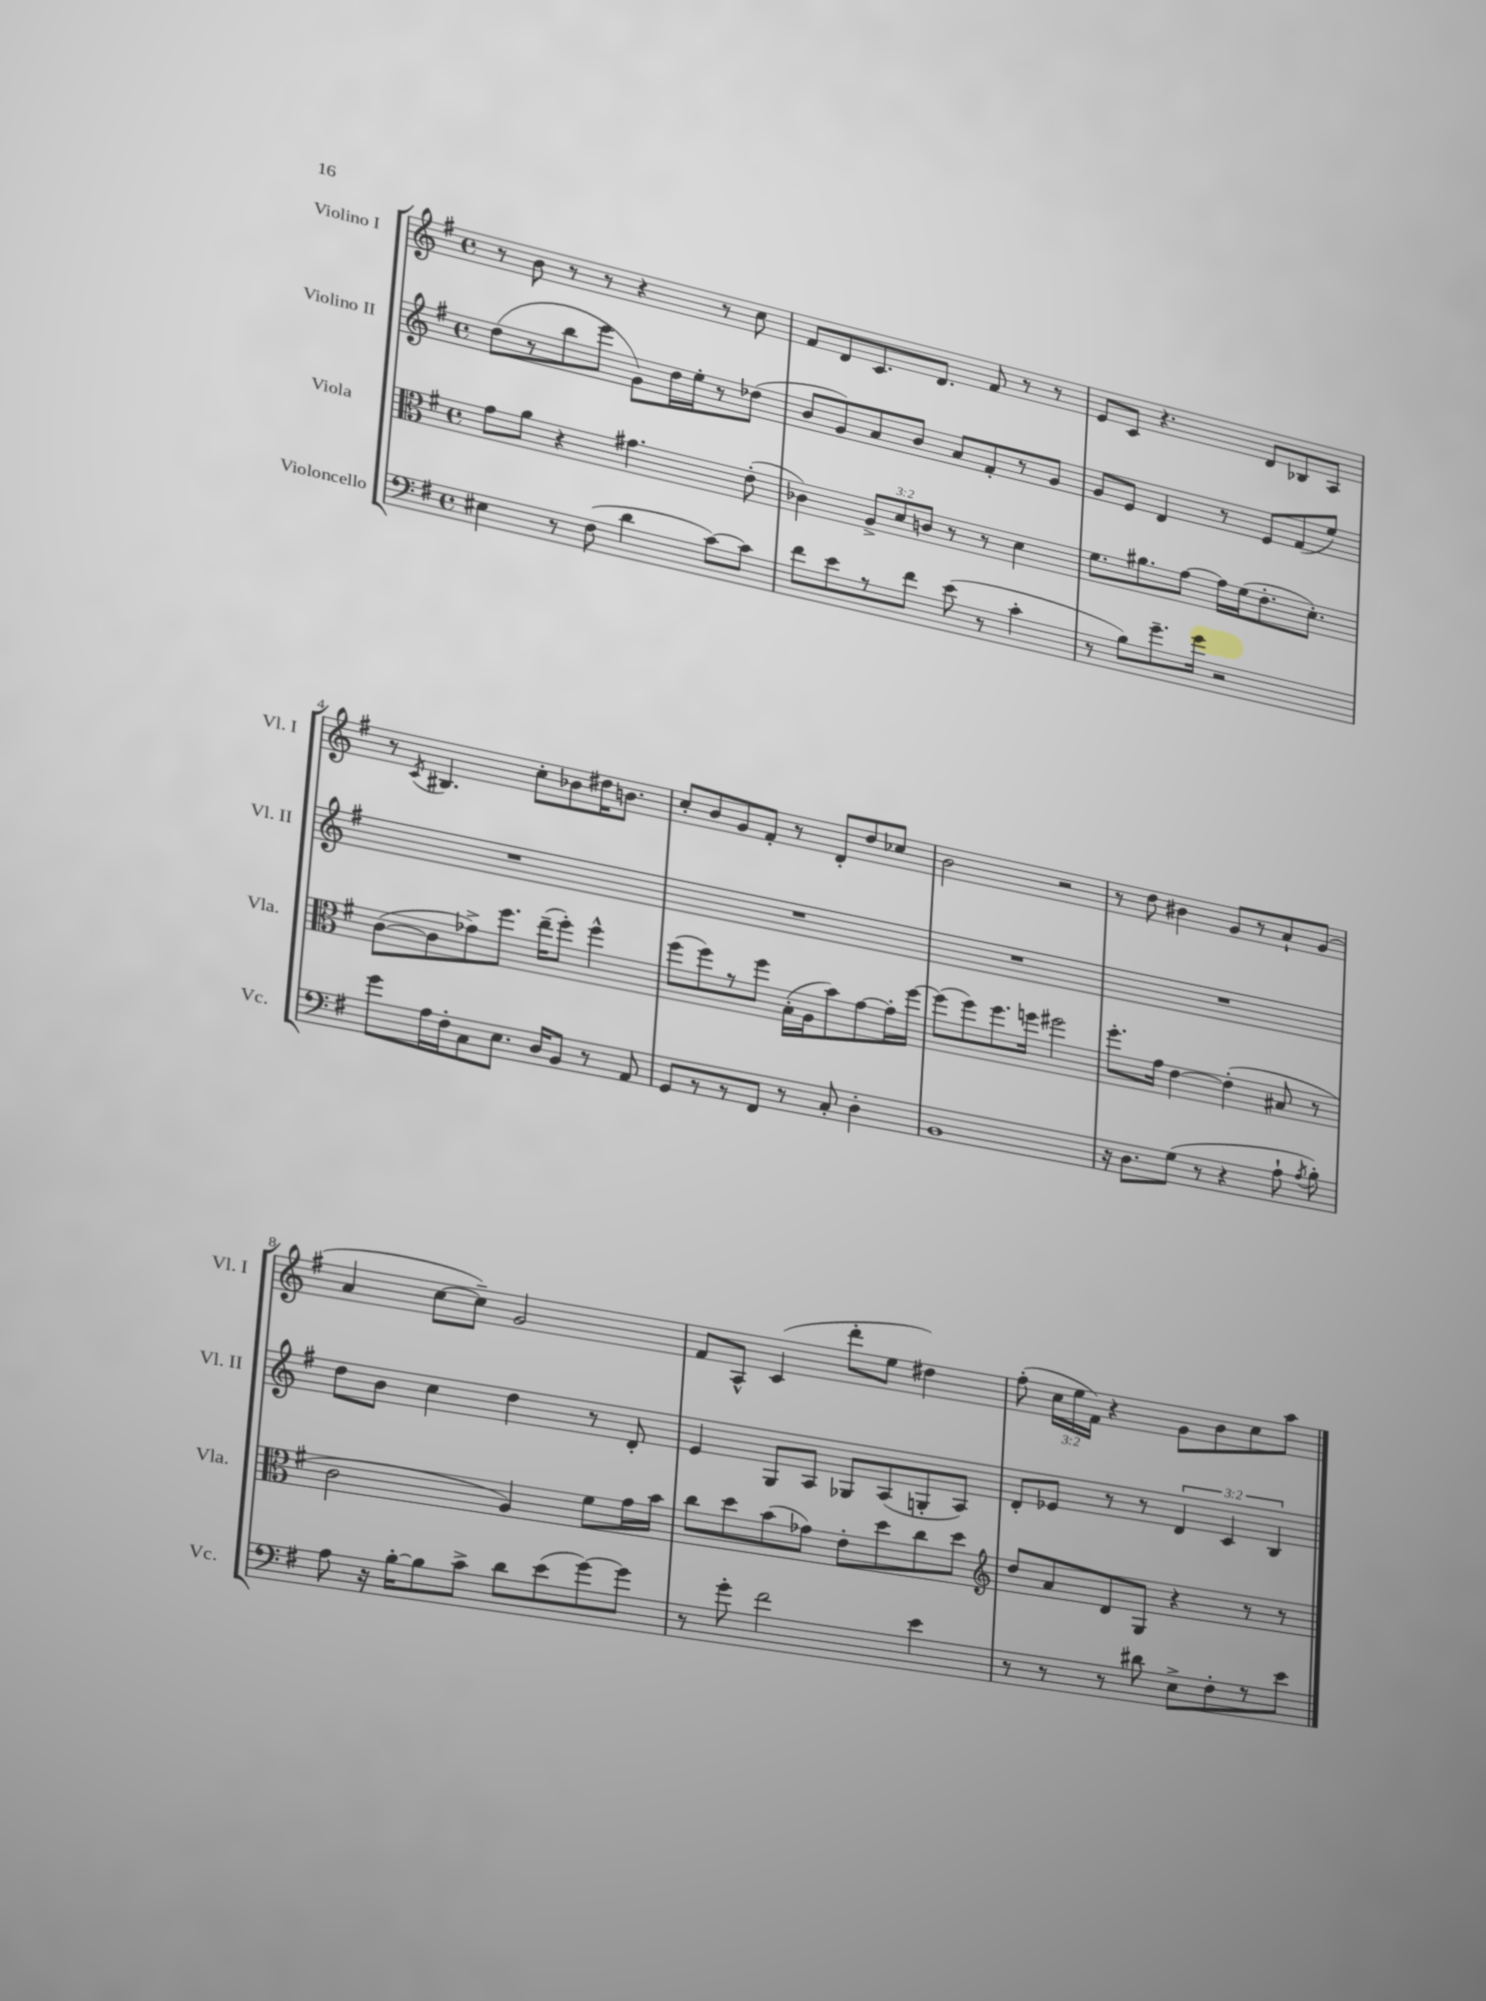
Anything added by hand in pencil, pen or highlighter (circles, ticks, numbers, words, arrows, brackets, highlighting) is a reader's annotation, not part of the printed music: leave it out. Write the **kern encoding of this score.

**kern	**kern	**kern	**kern
*staff4	*staff3	*staff2	*staff1
*clefF4	*clefC3	*clefG2	*clefG2
*k[f#]	*k[f#]	*k[f#]	*k[f#]
*M4/4	*M4/4	*M4/4	*M4/4
*met(c)	*met(c)	*met(c)	*met(c)
4E#\	8g\L	(8dd\L	8r
.	8a\J	8r	8b\
8r	4r	8bb\	8r
(8F#\	.	8eee\J	8r
4d\	4.g#\	8g\L)	4r
.	.	16dd\L	.
.	.	16ee'\J	.
[8c\L)	.	8r	8r
8c\]J	(8e'\	(8dd-\J	8cc\
=	=	=	=
8f#\L	4c-\)	8b/L	8f#/L
8e\	.	8g/)	8d/
8r	12A^/L	8a/	8.c/
.	12d/	.	.
8f#\J	.	8b/J	.
.	12c/J	.	.
.	.	.	8.d/J
(8e\	8r	8a/L	.
8r	8r	8f#'/	8f#/
4c'\	4d\	8r	8r
.	.	8g/J	8r
=	=	=	=
8r	8.f#\L	8g/L	8e/L
8B\L)	.	8e/J	8c/J
.	8.a#\	.	.
8.g~\	.	4d/	4.r
.	[8g\J	.	.
16g\Jk	.	.	.
2r	16g\]LL	8r	.
.	(16f#\J	.	.
.	8.e'\	8e/L	8d/L
.	.	(8f#/	8B-/
.	8.d'\J)	.	.
.	.	8ee/J)	8A/J
=	=	=	=
8g\L	([8c\L	1r	8r
.	.	.	8qc/
16A\L	8c\]	.	4.B#/
16F#'\J	.	.	.
8C\	8g-^\)	.	.
8.E\J	8.ff#\J	.	.
.	.	.	8cc'\L
16D/LK	(16ee~\LK	.	.
8BB/J	8ff#'\J)	.	8b-\
8r	4ff#^^\	.	16dd#\K
.	.	.	8.b\J
8AA/	.	.	.
=	=	=	=
8GG/L	(8ff#\L	1r	8cc'/L
8r	8ff#\)	.	8b/
8r	8r	.	8g/
8FF#/J	8ff#\J	.	8f#'/J
8r	(16B'\LL	.	8r
.	16A\J	.	.
8C'/	8b\)	.	8d'/L
4D'\	[8g\	.	8dd/
.	16g'\]L	.	8cc-/J
.	[16ff#\JJ	.	.
=	=	=	=
1BB	(8ff#\]L	1r	2b\
.	8ff#\)	.	.
.	8.ff#\	.	.
.	16ff\Jk	.	.
.	2ff#\	.	2r
=	=	=	=
16r	8.ff#'\L	1r	8r
8.D\L	.	.	.
.	.	.	8dd\
.	16g\Jk	.	.
(8G\J	[4e\	.	4b#\
8r	.	.	.
4r	(4e'\]	.	8g/L
.	.	.	8r
8A`\	8B#/	.	8a`/
8qA/	.	.	.
8B'\)	8r	.	(8g/J
=	=	=	=
8A\	2c\	8dd\L	4a/
16r	.	8b\J	.
[16B'\LK	.	.	.
8B\]	.	4cc\	[8cc\L
8c^\J	.	.	8cc~\]J)
8d\L	4A/)	4dd\	2g/
(8e\	.	.	.
[8g\)	8f#\L	8r	.
8g\]J	16g\L	8d'/	.
.	16b\JJ	.	.
=	=	=	=
8r	8cc\L	4e/	8f#/L
8g'\	8dd\	.	8A^^/J
2f#\	(8b\	8G/L	(4c/
.	8g-\J)	8A/J	.
.	8e'\L	8G-/L	8ddd'\L
.	8dd\	(8A/	8ee\J
4e\	8cc\	8G'/	4dd#\)
.	8dd\J	8A/J)	.
=	=	=	=
*	*clefG2	*	*
8r	8dd/L	8d'/L	(8ff#'\
8r	8a/	8e-/J	24cc\LL
.	.	.	24ee\
.	.	.	24f#\JJ)
8r	8d/	8r	4r
8d#\	8G/J	8r	.
8E^\L	4r	6d/	8g\L
8F#'\	.	.	8b\
.	.	6c/	.
8r	8r	.	8cc\
.	.	6B/	.
8e\J	8r	.	8aa\J
==	==	==	==
*-	*-	*-	*-
